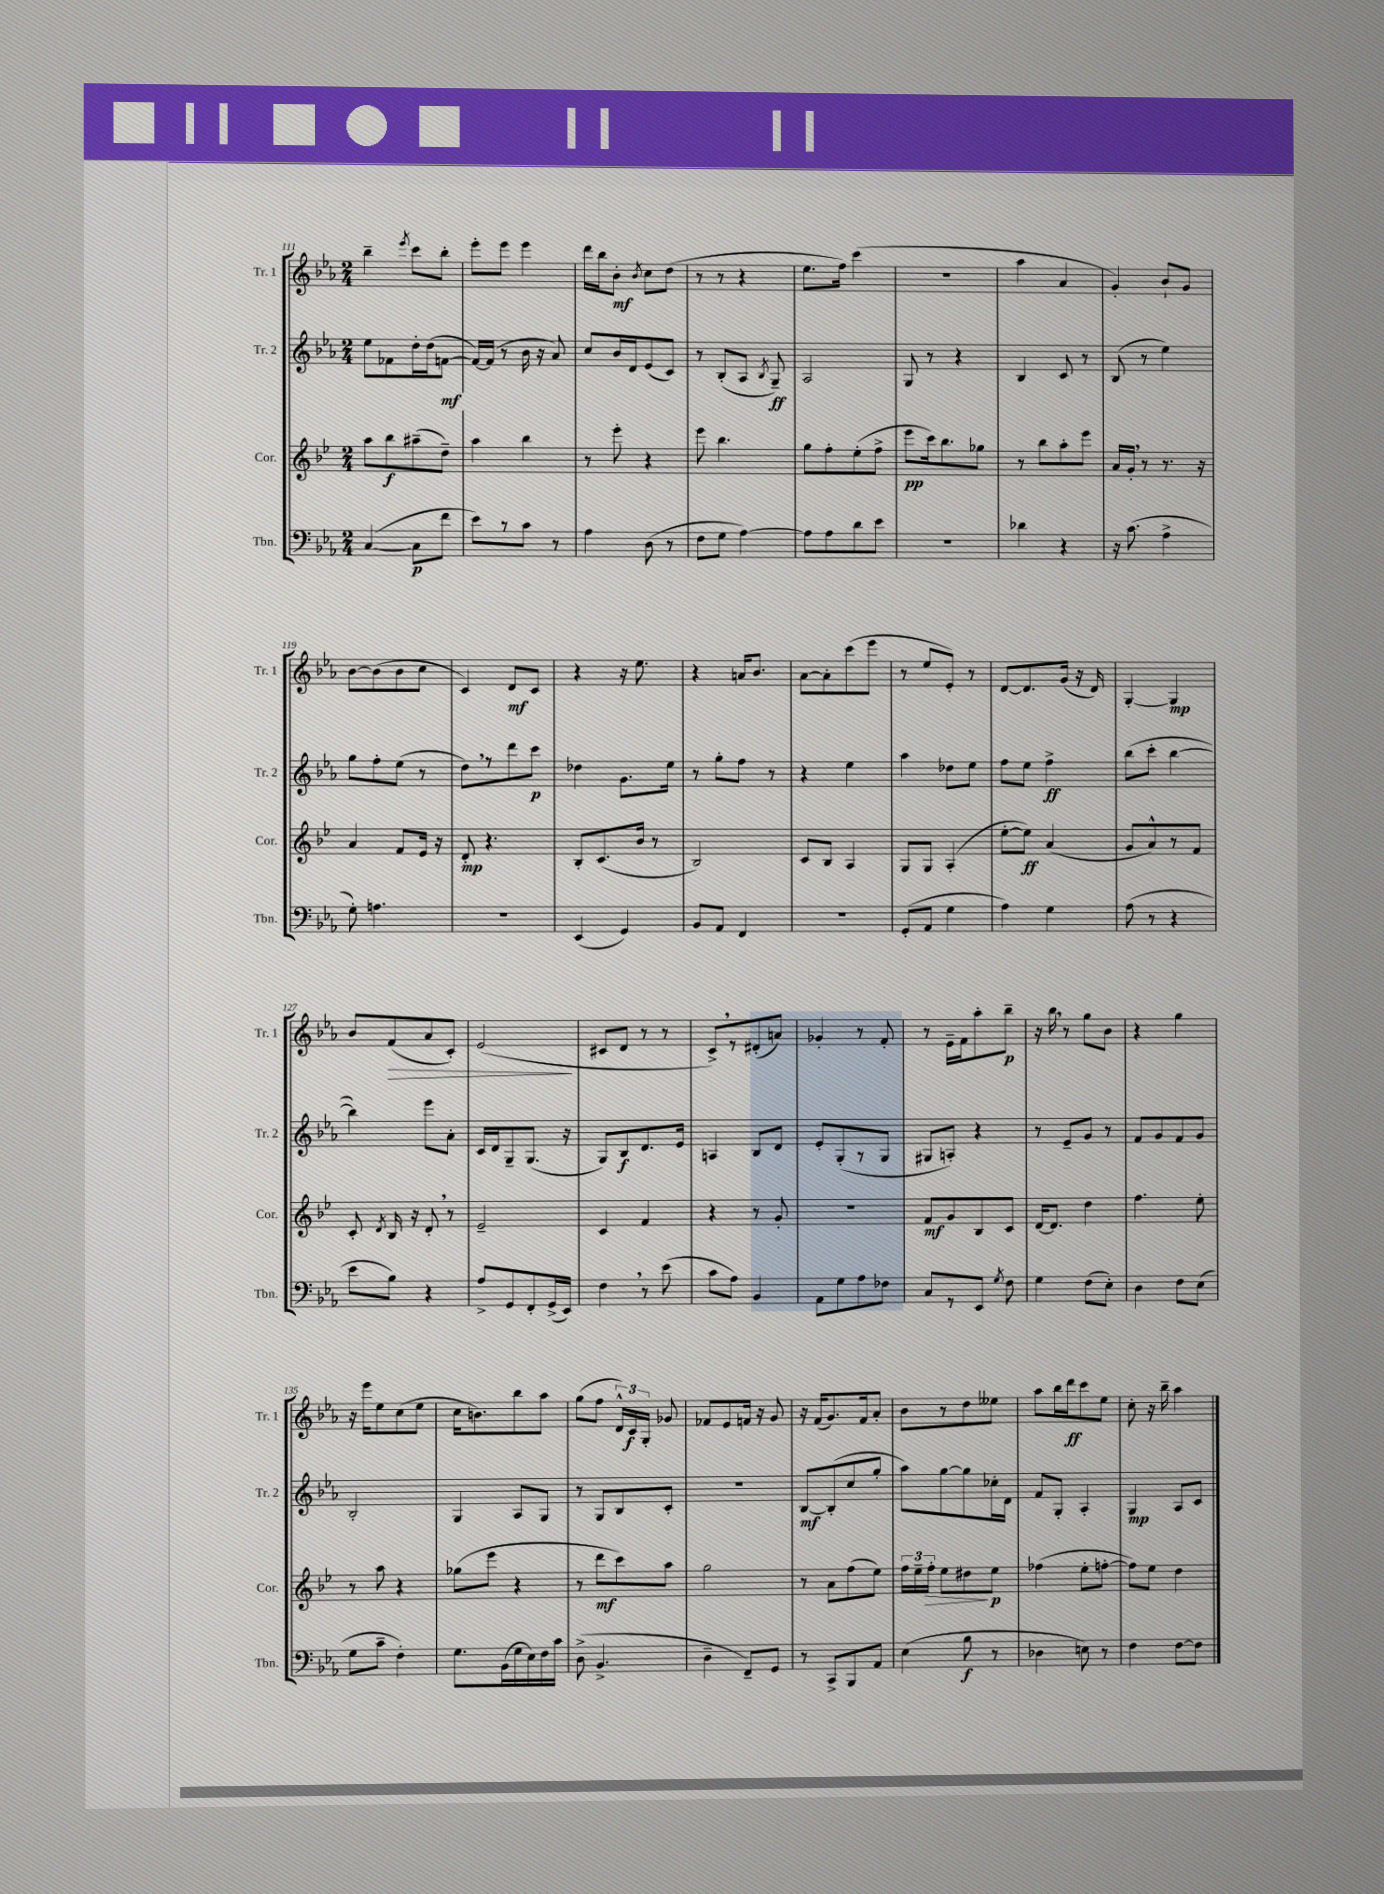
<<
\new StaffGroup <<
\new Staff = "s0" \with { instrumentName = "Tr. 1" shortInstrumentName = "Tr. 1" } {
    \clef treble \key ees \major \numericTimeSignature \time 2/4
    \autoBeamOff bes''4-- \acciaccatura { ees'''8 } c'''8[ bes''8]-. |
    ees'''8[-. ees'''8] ees'''4 |
    d'''16[ bes''16 bes'8]-.\mf \acciaccatura { bes'8 } c''8[ d''8]( |
    r8 r8 r4 |
    ees''8.[ f''16]) c'''4( |
    R2 |
    aes''4 aes'4 |
    g'4-.) bes'8[-! g'8] |
    bes'8[~ bes'8( bes'8 c''8] |
    c'4) d'8[\mf c'8] |
    r4 r16 ees''8. |
    r4 a'16[ bes'8.] |
    aes'8[~ aes'8-. c'''8( ees'''8] |
    r8 ees''8[ ees'8]-.) r8 |
    d'8[~ d'8. g'16]( r16 d'16) |
    g4~-. g4\mp |
    bes'8[ f'8\>( aes'8 c'8]-.) |
    ees'2\!( |
    cis'8[ d'8] r8 r8 |
    c'8[->) \breathe r8 dis'8-.( a'8]) |
    ges'4-. r8 f'8-. |
    r8 ees'16[-- f'16 aes''8-. bes''8]--\p |
    r16 bes''16 \breathe r8 g''8[ bes'8] |
    r4 g''4 |
    r16 ees'''16[ ees''8 c''8( ees''8] |
    c''16[ b'8.) bes''8 aes''8] |
    g''8[( f''8] \tuplet 3/2 { d'16[-^) c'16\f g16]-. } ges'8 |
    fes'8[ ees'8 f'16] r16 g'8 |
    r16 f'16[( g'8.) f'16 aes'8]-. |
    bes'8[ r8 d''8 eeses''8] |
    aes''8[ bes''16 d'''16\ff c'''8 ees''8] |
    c''8-. r16 bes''16-- aes''4 \bar "|." |
}
\new Staff = "s1" \with { instrumentName = "Tr. 2" shortInstrumentName = "Tr. 2" } {
    \clef treble \key ees \major \numericTimeSignature \time 2/4
    \autoBeamOff ees''8[ fes'8 d''16-. d''16( f'8]~\mf |
    f'16[~) f'16]( r8 bes'16 r16 aes'8) |
    c''8[ bes'16 d'16 ees'8( c'8]) |
    r8 bes8[-.( aes8] \acciaccatura { bes8 } g8--\ff) |
    aes2 |
    g8 r8 r4 |
    bes4 c'8 r8 |
    bes8( r8 ees''4) |
    g''8[ f''8-. ees''8]( r8 |
    d''8[) \breathe r8 d'''8 c'''8]\p |
    des''4 g'8.[ ees''16] |
    r8 g''8[-. f''8] r8 |
    r4 ees''4 |
    aes''4 des''8[ ees''8] |
    f''8[ ees''8] f''4->\ff |
    bes''8[( c'''8]-. bes''4~ |
    bes''4) ees'''8[ aes'8]-. |
    c'16[ d'16 g8-- g8.]( r16 |
    g8[) bes8\f d'8. ees'16] |
    a4 bes8[ d'8] |
    ees'8[-. g8-.( r8 g8] |
    gis8[ a8]-.) r4 |
    r8 ees'8[-- g'8] r8 |
    f'8[ g'8 f'8 g'8] |
    bes2-. |
    g4 aes8[ g8] |
    r8 g8[ bes8 c'8]-. |
    r2 |
    bes8[~\mf bes8-.( c''8 g''8]-. |
    aes''8[) g''8~ g''8 ces''16-. d'16] |
    f'8[ g8]-. aes4-. |
    g4\mp aes8[ c'8] \bar "|." |
}
\new Staff = "s2" \with { instrumentName = "Cor." shortInstrumentName = "Cor." } {
    \clef treble \key bes \major \numericTimeSignature \time 2/4
    \autoBeamOff a''8[ bes''8\f ais''8--( d''8]--) |
    a''4 bes''4 |
    r8 ees'''8-. r4 |
    ees'''8 bes''4. |
    g''8[ f''8-. ees''8-.( f''8]-> |
    ees'''8[\pp c'''16) bes''8. ges''8] |
    r8 bes''8[ a''8-. ees'''8] |
    a'16[ g'16]-. \breathe r8 r8. r16 |
    a'4 f'8[ ees'16] r16 |
    d'8-.\mp r4. |
    bes8[-. c'8.( bes'16] r8 |
    bes2) |
    c'8[ bes8] a4 |
    g8[ g8] a4-.( |
    ees''8[~-. ees''8]\ff) a'4( |
    g'8[ a'8-^) r8 f'8] |
    c'8-. \acciaccatura { d'8 } bes16 r16 d'8-. \breathe r8 |
    ees'2-- |
    c'4 f'4 |
    r4 r8 g'8-. |
    r2 |
    f'8[\mf g'8 bes8 c'8] |
    d'16[~ d'8.] d''4 |
    f''4. ees''8-. |
    r8 a''8 r4 |
    ges''8[( ees'''8] r4 |
    r8 d'''8[\mf c'''8) a''8] |
    g''2 |
    r8 a'8[ f''8( ees''8]) |
    \tuplet 3/2 { f''16[ ees''16-- f''16]-.\> } ees''8[ dis''8\! ees''8]\p |
    fes''4( ees''8[-. f''8]~-. |
    f''8[) ees''8] d''4 \bar "|." |
}
\new Staff = "s3" \with { instrumentName = "Tbn." shortInstrumentName = "Tbn." } {
    \clef bass \key ees \major \numericTimeSignature \time 2/4
    \autoBeamOff c4~( c8[\p f'8] |
    ees'8[) r8 c'8] r8 |
    aes4 d8( r8 |
    f8[ g8] aes4~) |
    aes8[ aes8 d'8 ees'8] |
    r2 |
    des'4 r4 |
    r16 c'8.( aes4-> |
    g8-.) a4. |
    R2 |
    ees,4( g,4) |
    bes,8[ aes,8] f,4 |
    R2 |
    g,8[-.( aes,8] g4 |
    aes4) g4 |
    aes8( r8 r4 |
    ees'8[ bes8]) r4 |
    aes8[-> g,8 f,8-. g,16->( ees,16]) |
    f4 \breathe r8 ees'8( |
    c'8[ aes8]) bes,4 |
    aes,8[ g8 aes8 fes8] |
    c8[ r8 ees,8] \acciaccatura { g8 } f8 |
    g4 f8[( ees8]-.) |
    d4 f8[ ees8]( |
    g8[ c'8]-- f4-.) |
    g8.[ bes,16( g16 ees16) f16 c'16] |
    d8->( bes,4.-> |
    d4-- f,8[--) g,8] |
    r8 c,8[-> bes,,8 aes,8] |
    ees4( bes8\f r8 |
    des4 e8) r8 |
    f4 f8[~ f8] \bar "|." |
}
>>
>>
\layout { \context { \Score currentBarNumber = #111 } }
